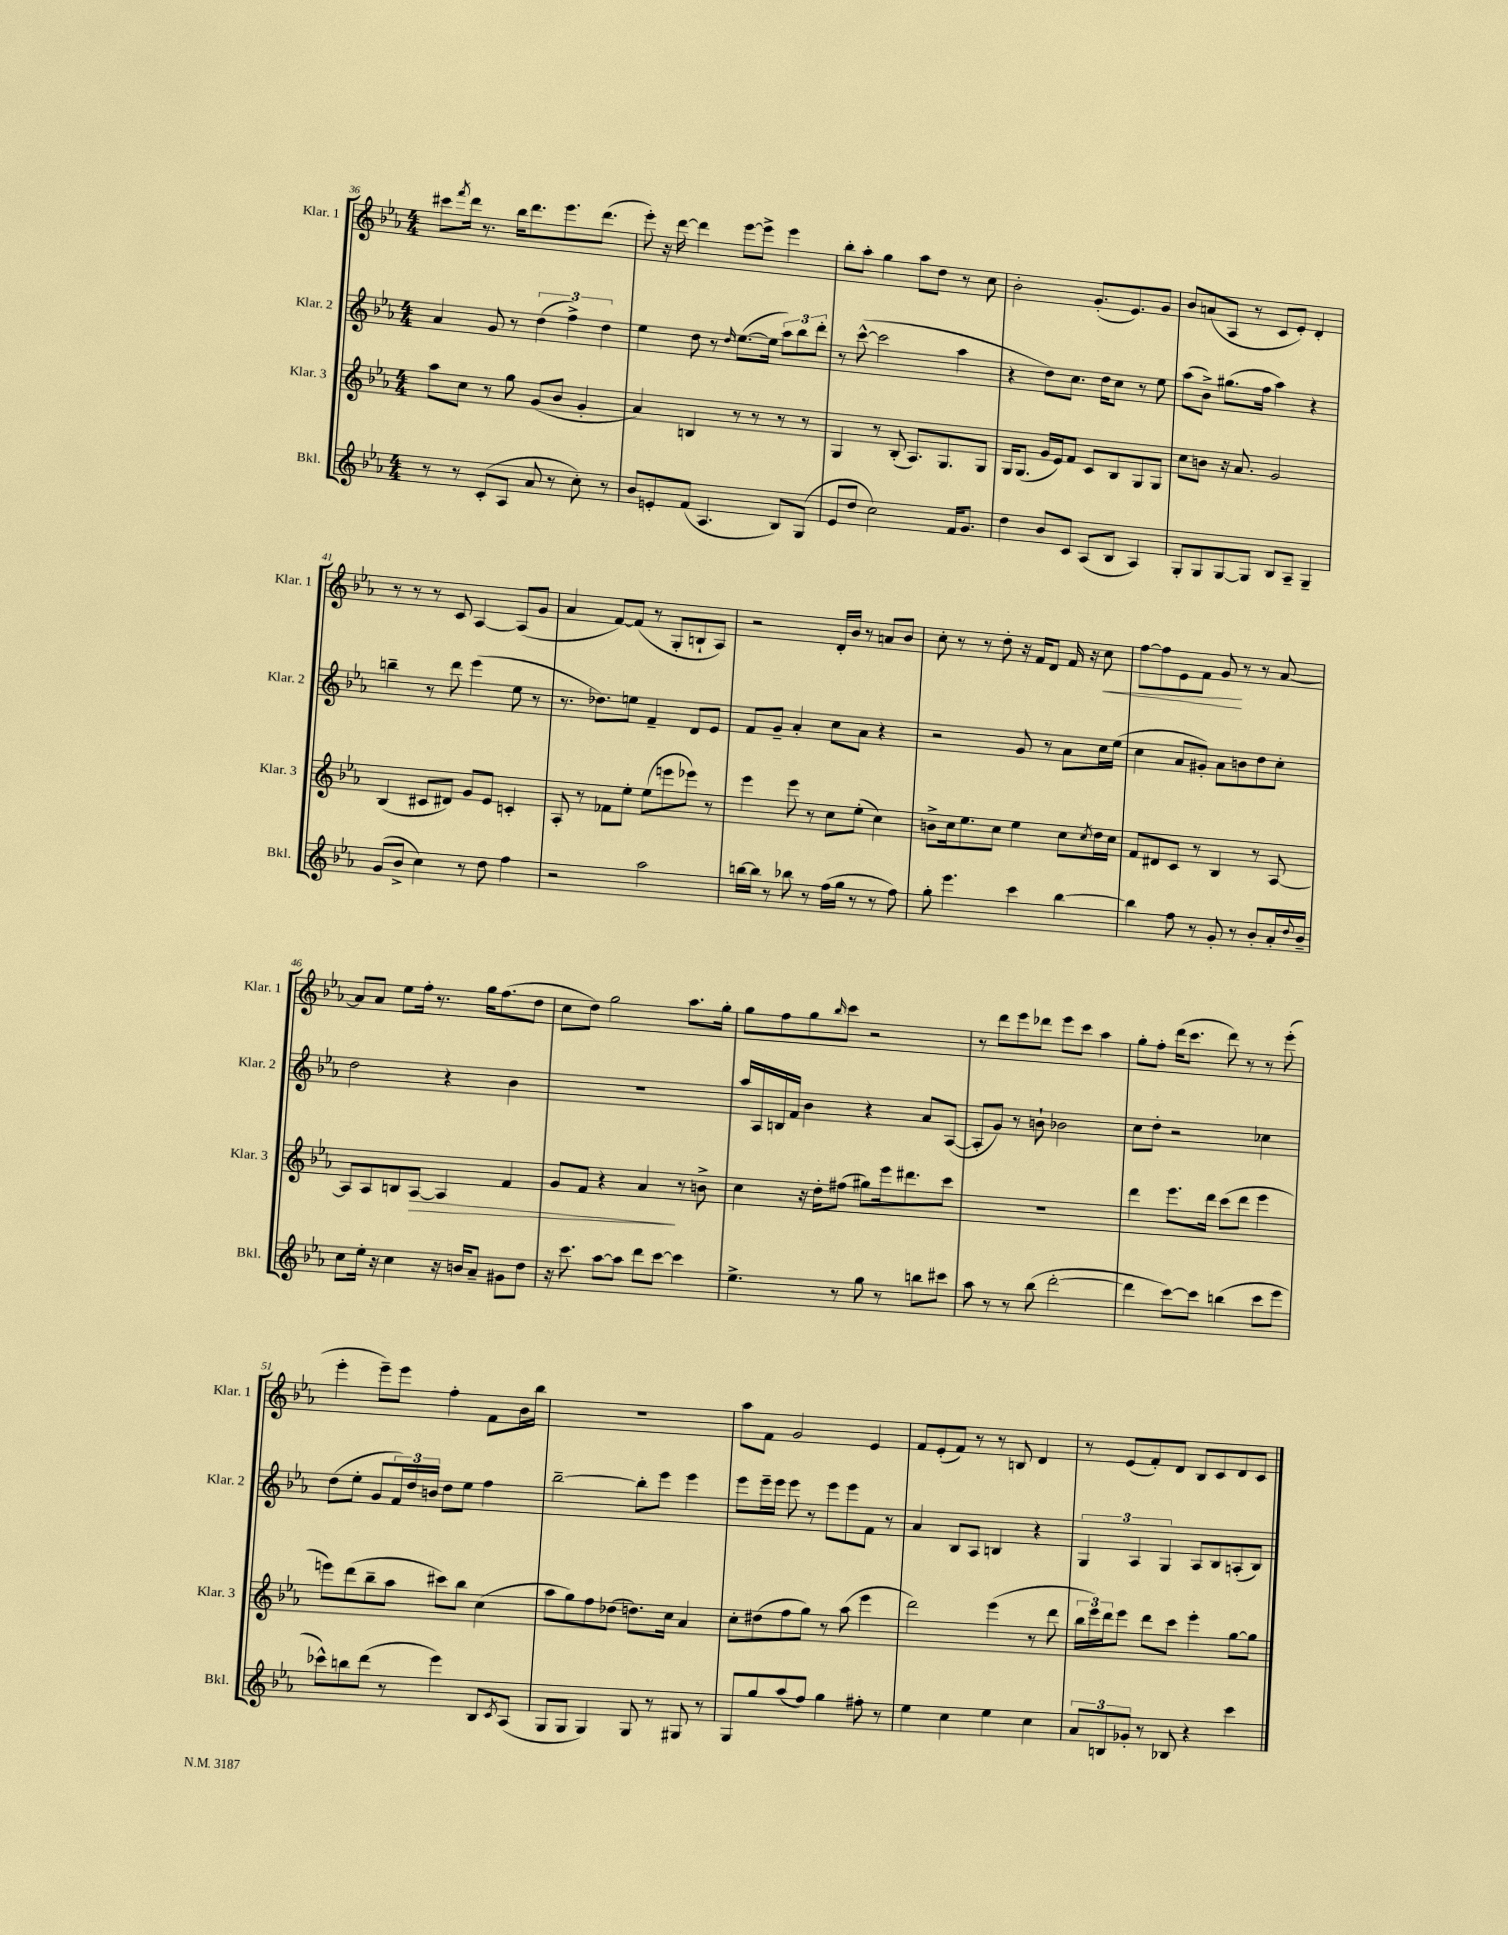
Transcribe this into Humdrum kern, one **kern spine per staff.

**kern	**kern	**kern	**kern
*staff4	*staff3	*staff2	*staff1
*clefG2	*clefG2	*clefG2	*clefG2
*k[b-e-a-]	*k[b-e-a-]	*k[b-e-a-]	*k[b-e-a-]
*M4/4	*M4/4	*M4/4	*M4/4
8r	8aa-\L	4a-/	8ccc#\L
.	.	.	8qfff/
8r	8cc\J	.	16ddd\Jk
.	.	.	8.r
(8c'/L	8r	8g/	.
8A-/J	8gg\	8r	16bb-\LK
.	.	.	8.ddd\
8a-/	(8g/L	(6dd\	.
8r	8b-/J	.	8.eee-\
.	.	6ff^\)	.
8cc'\)	4g'/	.	.
.	.	.	(8.ddd\J
.	.	6dd\	.
8r	.	.	.
=	=	=	=
8b-/L	4a-/)	4ee-\	8eee-'\)
8e'/	.	.	16r
.	.	.	[16ddd\
(8f/J	4B/	8dd\	4ddd\]
4.A-/	.	8r	.
.	.	16qqdd/	.
.	8r	([8.ee-\L	[8eee-\L
.	8r	.	8eee-^\]J
.	.	16ee-\]Jk	.
8B-/L)	8r	12aa-\L)	4eee-\
.	.	12bb-\	.
(8G/J	8r	.	.
.	.	12ddd'\J	.
=	=	=	=
8e-/L	4G/	8r	8bb-'\L
8dd/J	.	([8ccc^^\	8aa-'\J
2cc\)	8r	2ccc\]	4gg\
.	(8B-'/	.	.
.	8.A-/L)	.	8aa-\L
.	.	.	8dd\J
.	8.G/	.	.
16f/LK	.	4aa-\	8r
8.g/J	.	.	.
.	8G/J	.	8cc\
=	=	=	=
4dd\	16G/LK	4r	2b-'\
.	(8.G/J	.	.
8b-/L	16g/LL	8dd\L)	.
.	16e-/J)	.	.
8c/J	8f/J	8.cc\J	.
(8A-/L	8c/L	.	(8.g'/L
.	.	16dd\LK	.
8B-/J	8B-/	8cc\J	.
.	.	.	8.e-/)
4A-/)	8G/	8r	.
.	8G/J	8ee-\	8g/J
=	=	=	=
8G'/L	8cc\L	(8aa-\L	8b-/L
8G/	8b\J	8b-^\J)	(8a/
[8G/	16r	(8.gg#\L	8A-/J
.	8.a-/	.	.
8G/]J	.	.	8r
.	.	16ff\Jk	.
8B-/L	2g/	4aa-\)	8c/L
8A-~/J	.	.	8e-'/J)
4G~/	.	4r	4d'/
=	=	=	=
(8g/L	(4B-/	4bb~\	8r
8b-^/J	.	.	8r
4cc\)	8c#/L	8r	8r
.	8d#/J)	8ddd\	8c/
8r	8g/L	(4eee-\	[4A-/
8dd\	8e-/J	.	.
4ff\	4c'/	8ee-\	(8A-/]L
.	.	8r	8g/J
=	=	=	=
2r	8A-'/	8.r	4a-/
.	8r	.	.
.	.	8.dd-\L)	.
.	8f-\L	.	[8f/L)
.	8ee-'\J	8ee\J	(8f/]J
2aa-\	(8ee-\L	4f~/	8r
.	8eee\	.	8G'/L
.	8eee-\J)	8d/L	8B`/
.	8r	8e-/J	8A-/J)
=	=	=	=
[16bb\LL	4eee-\	8f/L	2r
16bb\]JJ	.	.	.
8r	.	8g~/J	.
8bb-\	8eee-\	4a-'/	.
8r	8r	.	.
(16ff\LL	8cc\L	8cc\L	16d'/LL
16gg\JJ	.	.	16b-/JJ
8r	(8ee-'\J	8a-\J	8r
8r	4cc\)	4r	8a/L
8ff\)	.	.	8b-/J
=	=	=	=
8gg'\	8b^\L	2r	8cc'\
4.eee-\	16cc\k	.	8r
.	8.ee-\	.	.
.	.	.	8r
.	8cc\J	.	8dd'\
4ccc\	4ee-\	8g/	16r
.	.	.	16f/LK
.	.	8r	8d/J
[4bb-\	8cc\L	8a-\L	16f/
.	.	.	16r
.	8qcc/	.	.
.	16dd\L	16cc\L	8cc\
.	16cc\JJ	(16ee-\JJ	.
=	=	=	=
4bb-\]	8f/L	4cc\	[8ff\L
.	8d#/	.	8ff\]
8ff\	8c/J	8a-/L	8e-\
8r	8r	8g#'/J)	8f\J
8g'/	4B-/	8a-\L	8g/
8r	.	8b\	8r
8b-'/L	8r	8dd\	8r
16a-'/L	[8A-/	8cc'\J	[8a-/
8qqdd/	.	.	.
16b-~/JJ	.	.	.
=	=	=	=
8cc\L	8A-/]L	2dd\	8a-/]L
16ee-'\Jk	8A-/	.	8a-/J
16r	.	.	.
4cc\	8B/	.	8ee-\L
.	[8A-/J	.	16ff'\Jk
.	.	.	8.r
16r	4A-/]	4r	.
16b/LK	.	.	.
8a-~/J	.	.	16gg\LK
.	.	.	(8.ff\
8g#\L	4f/	4b-\	.
8dd\J	.	.	8dd\J
=	=	=	=
16r	8g/L	1r	8cc\L
8.ccc\	.	.	.
.	8f/J	.	8dd\J)
[8aa-\L	4r	.	2gg\
8aa-\]J	.	.	.
8ddd\L	4a-/	.	.
[8ccc\J	.	.	.
4ccc\]	8r	.	8.aa-\L
.	8b^\	.	.
.	.	.	16gg'\Jk
=	=	=	=
4.ee-^\	4cc\	16aa-/LL	8gg\L
.	.	16A-/	.
.	.	16B/	8ff\
.	.	16f/JJ	.
.	16r	4b-\	8gg\
.	16dd'\LK	.	.
.	.	.	16qqbb-/
8r	(8ff#\J	.	8ccc\J
8gg\	8gg#\L)	4r	2r
8r	16eee-\k	.	.
.	8.ddd#\	.	.
8bb\L	.	8a-/L	.
8ccc#\J	8ccc\J	([8A-/J	.
=	=	=	=
8aa-\	1r	8A-'/]L	8r
8r	.	8g/J)	8ddd\L
8r	.	8r	8eee-\
(8bb-\	.	8b`\	8ddd-\J
[2ddd'\	.	2b-\	8eee-\L
.	.	.	8ccc\J
.	.	.	4aa-\
=	=	=	=
4ddd\]	4ddd\	8cc\L	8gg'\L
.	.	8dd'\J	8ff'\J
[8ccc\L)	8.eee-\L	2r	(16ddd\LK
.	.	.	8.ccc\J
8ccc\]J	.	.	.
.	16ddd\Jk	.	.
(4bb\	(8ccc\L	.	8ddd\)
.	8ddd\J	.	8r
8ccc\L	4eee-\	4cc-\	8r
8eee-\J	.	.	(8eee-'\
=	=	=	=
8ccc-^^\L)	8eee\L)	(8dd\L	4eee-'\
8bb\	(8ddd\	8ee-'\J	.
(8ddd\J	8bb-~\	8g/L	8eee-~\L)
8r	8aa-\J	24f/L)	8eee-\J
.	.	24dd/	.
.	.	24b/JJ	.
4eee-\)	8ccc#\L)	8dd\L	4ff'\
.	8bb-\J	8ee-\J	.
8B-/L	(4cc\	4ff\	8f\L
8qc/	.	.	.
(8A-/J	.	.	16b-\L
.	.	.	16bb-\JJ
=	=	=	=
8G/L	8aa-\L	[2bb-~\	1r
8G/J	8gg\)	.	.
4G/)	8ff\	.	.
.	(8dd-\J	.	.
8G/	8.dd\L)	8bb-'\]L	.
8r	.	8eee-\J	.
.	16cc\Jk	.	.
8G#/	4a-/	4eee-\	.
8r	.	.	.
=	=	=	=
8G/L	8cc'\L	8eee-\L	8aa-\L
8gg/	(8dd#\	16eee-~\L	8f\J
.	.	16eee-\JJ	.
(8aa-/	8ff\	8eee-\	2g/
8ff/J)	8gg\J)	8r	.
4gg\	8r	8eee-\L	.
.	(8aa-\	8eee-\	.
8ff#'\	4eee-\	8f\J	4e-/
8r	.	8r	.
=	=	=	=
4ee-\	2ddd\)	4a-/	8f/L
.	.	.	(8e-'/
4cc\	.	8B-/L	8f/J)
.	.	8A-/J	8r
4ee-\	(4eee-\	4B/	8r
.	.	.	8B/
4cc\	8r	4r	4d/
.	8ddd\	.	.
=	=	=	=
12a-/L	24bb-\LL	6G/	8r
.	24eee-\)	.	.
12B/	24ddd\J	.	.
.	8eee-\J	.	(8e-/L
12g-'/J	.	6A-/	.
8r	8ddd\L	.	8f'/)
.	.	6G/	.
8B-/	8ccc\J	.	8d/J
4r	4eee-'\	8A-/L	8B-/L
.	.	8B-/	8c/
4ccc\	[8gg\L	(8A'/	8d/
.	8gg\]J	8B-/J)	8c/J
==	==	==	==
*-	*-	*-	*-
